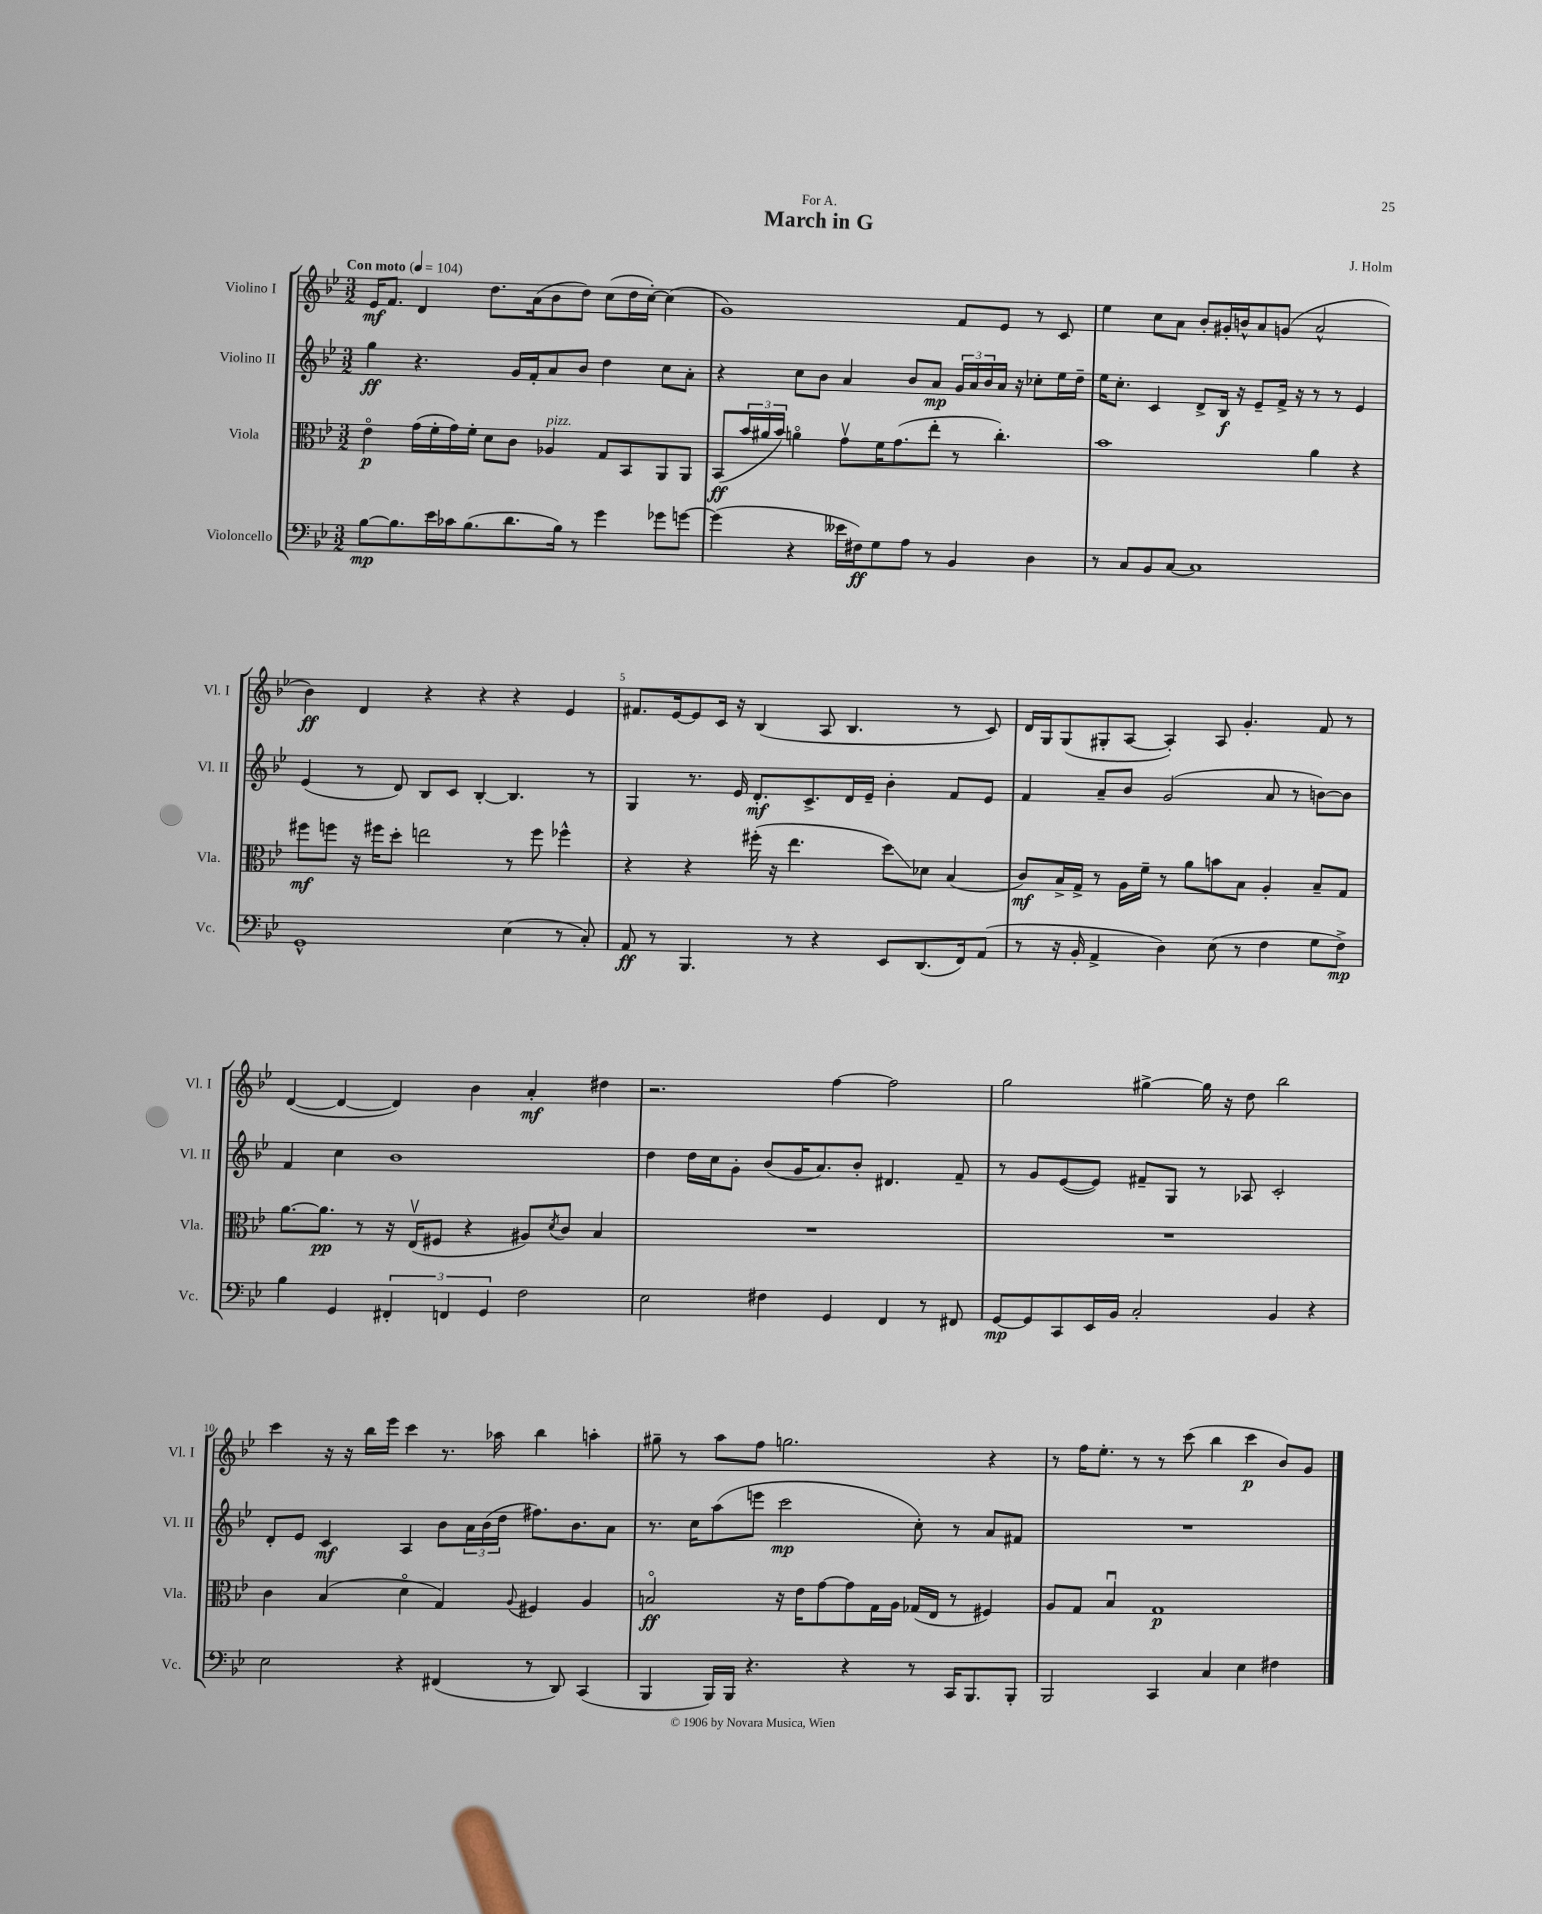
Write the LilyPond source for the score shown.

\header { title = "March in G" composer = "J. Holm" dedication = "For A." }
<<
\new StaffGroup <<
\new Staff = "s0" \with { instrumentName = "Violino I" shortInstrumentName = "Vl. I" } {
    \clef treble \key bes \major \numericTimeSignature \time 3/2 \tempo "Con moto" 4 = 104
    ees'16\mf f'8. d'4 d''8. a'16( bes'8 d''8) c''8( d''16 c''16~-.) c''4( |
    g'1) f'8 ees'8 r8 c'8 |
    ees''4 c''8 a'8 bes'8-. gis'16-. b'16-^ a'8 g'8( a'2-^ |
    bes'4\ff) d'4 r4 r4 r4 ees'4 |
    fis'8. ees'16~ ees'8 c'16 r16 bes4( a8 bes4. r8 c'8) |
    d'16 g16 g8( gis8-. a8~ a4-.) a8 g'4.-. f'8 r8 |
    d'4~( d'4~ d'4) bes'4 a'4-.\mf dis''4 |
    r2. f''4~ f''2 |
    g''2 gis''4~-> gis''16 r16 d''8 bes''2 |
    c'''4 r16 r16 bes''16 ees'''16 c'''4 r8. aes''16 bes''4 a''4-. |
    gis''8-- r8 a''8 f''8 g''2. r4 |
    r8 f''16 ees''8.-. r8 r8 c'''8( bes''4 c'''4\p bes'8) g'8 \bar "|." |
}
\new Staff = "s1" \with { instrumentName = "Violino II" shortInstrumentName = "Vl. II" } {
    \clef treble \key bes \major \numericTimeSignature \time 3/2
    g''4\ff r4. g'16 f'16-. a'8 bes'8 d''4 c''8 a'8-. |
    r4 c''8 bes'8 a'4 bes'8 a'8\mp \tuplet 3/2 { g'16 a'16 bes'16 } a'16 r16 ces''8-. ees''16 d''16-- |
    ees''16 c''8.-. c'4 d'8-> bes16\f r16 ees'8-- f'16-> r16 r8 r8 ees'4 |
    ees'4( r8 d'8) bes8 c'8 bes4~-. bes4. r8 |
    g4 r8. ees'16 d'8.-.\mf c'8.-> d'16 ees'16-- bes'4-. f'8 ees'8 |
    f'4 a'8-- bes'8 g'2( a'8 r8 b'8~) b'8 |
    f'4 c''4 bes'1 |
    d''4 d''16 c''16 g'8-. bes'8( g'16 a'8.) bes'8-. dis'4. f'8-- |
    r8 g'8 ees'8~( ees'8) fis'8-- g8 r8 aes8 c'2-. |
    d'8-. ees'8 c'4\mf a4 bes'8 \tuplet 3/2 { a'16 bes'16( d''16 } fis''8.) bes'8. a'8 |
    r8. c''16 a''8( e'''8 c'''2\mp c''8-.) r8 a'8 fis'8 |
    R1. \bar "|." |
}
\new Staff = "s2" \with { instrumentName = "Viola" shortInstrumentName = "Vla." } {
    \clef alto \key bes \major \numericTimeSignature \time 3/2
    ees'4\flageolet\p g'16( f'16-. g'16) f'16-. d'8 c'8 aes4^\markup { \italic "pizz." } g8 bes,8 a,8 a,8 |
    bes,8\ff( \tuplet 3/2 { bes'16 ais'16 bes'16) } a'4\flageolet g'8\upbow f'16 g'8.( ees''8-. r8 c''4.-.) |
    bes'1 a'4 r4 |
    fis''8\mf f''8 r16 fis''16 d''8-. e''2 r8 fis''8 fes''4-^ |
    r4 r4 fis''16-.( r16 ees''4. d''8\glissando) des'8 bes4( |
    c'8\mf) bes16-> g16-> r8 a16 f'16-- r8 a'8 b'8 bes8 a4-. bes8-- g8 |
    a'8.~ a'8.\pp r8 r16 ees16\upbow( fis8 r4 ais8) \acciaccatura { d'8 } c'8 bes4 |
    R1. |
    R1. |
    c'4 bes4( d'4\flageolet g4) \appoggiatura { a8 } fis4 a4 |
    b2\flageolet\ff r16 ees'16 g'8~ g'8 g16 a16 ges16( ees16 r8 fis4) |
    a8 g8 bes4\downbow g1\p \bar "|." |
}
\new Staff = "s3" \with { instrumentName = "Violoncello" shortInstrumentName = "Vc." } {
    \clef bass \key bes \major \numericTimeSignature \time 3/2
    bes8~\mp bes8. ees'16 ces'16 bes8.( d'8. bes16) r8 g'4 ges'8 g'8~ |
    g'4( r4 eeses'16 fis16\ff) g8 a8 r8 bes,4 d4 |
    r8 c8 bes,8 c8~ c1 |
    g,1-^ ees4( r8 c8-.) |
    a,8\ff r8 bes,,4. r8 r4 ees,8 d,8.( f,16) a,8( |
    r8 r16 bes,16-. a,4-> d4) ees8( r8 f4 g8 f8->\mp) |
    bes4 g,4 \tuplet 3/2 { fis,4-. f,4 g,4 } f2 |
    ees2 fis4 g,4 f,4 r8 fis,8 |
    g,8~\mp g,8 c,8 ees,16 bes,16 c2-. bes,4 r4 |
    ees2 r4 fis,4( r8 d,8) c,4( |
    bes,,4 bes,,16) bes,,16 r4. r4 r8 c,16 bes,,8. bes,,8-. |
    bes,,2 c,4 c4 ees4 fis4 \bar "|." |
}
>>
>>
\layout { \context { \Score \override BarNumber.break-visibility = ##(#f #t #t) barNumberVisibility = #(every-nth-bar-number-visible 5) } }
